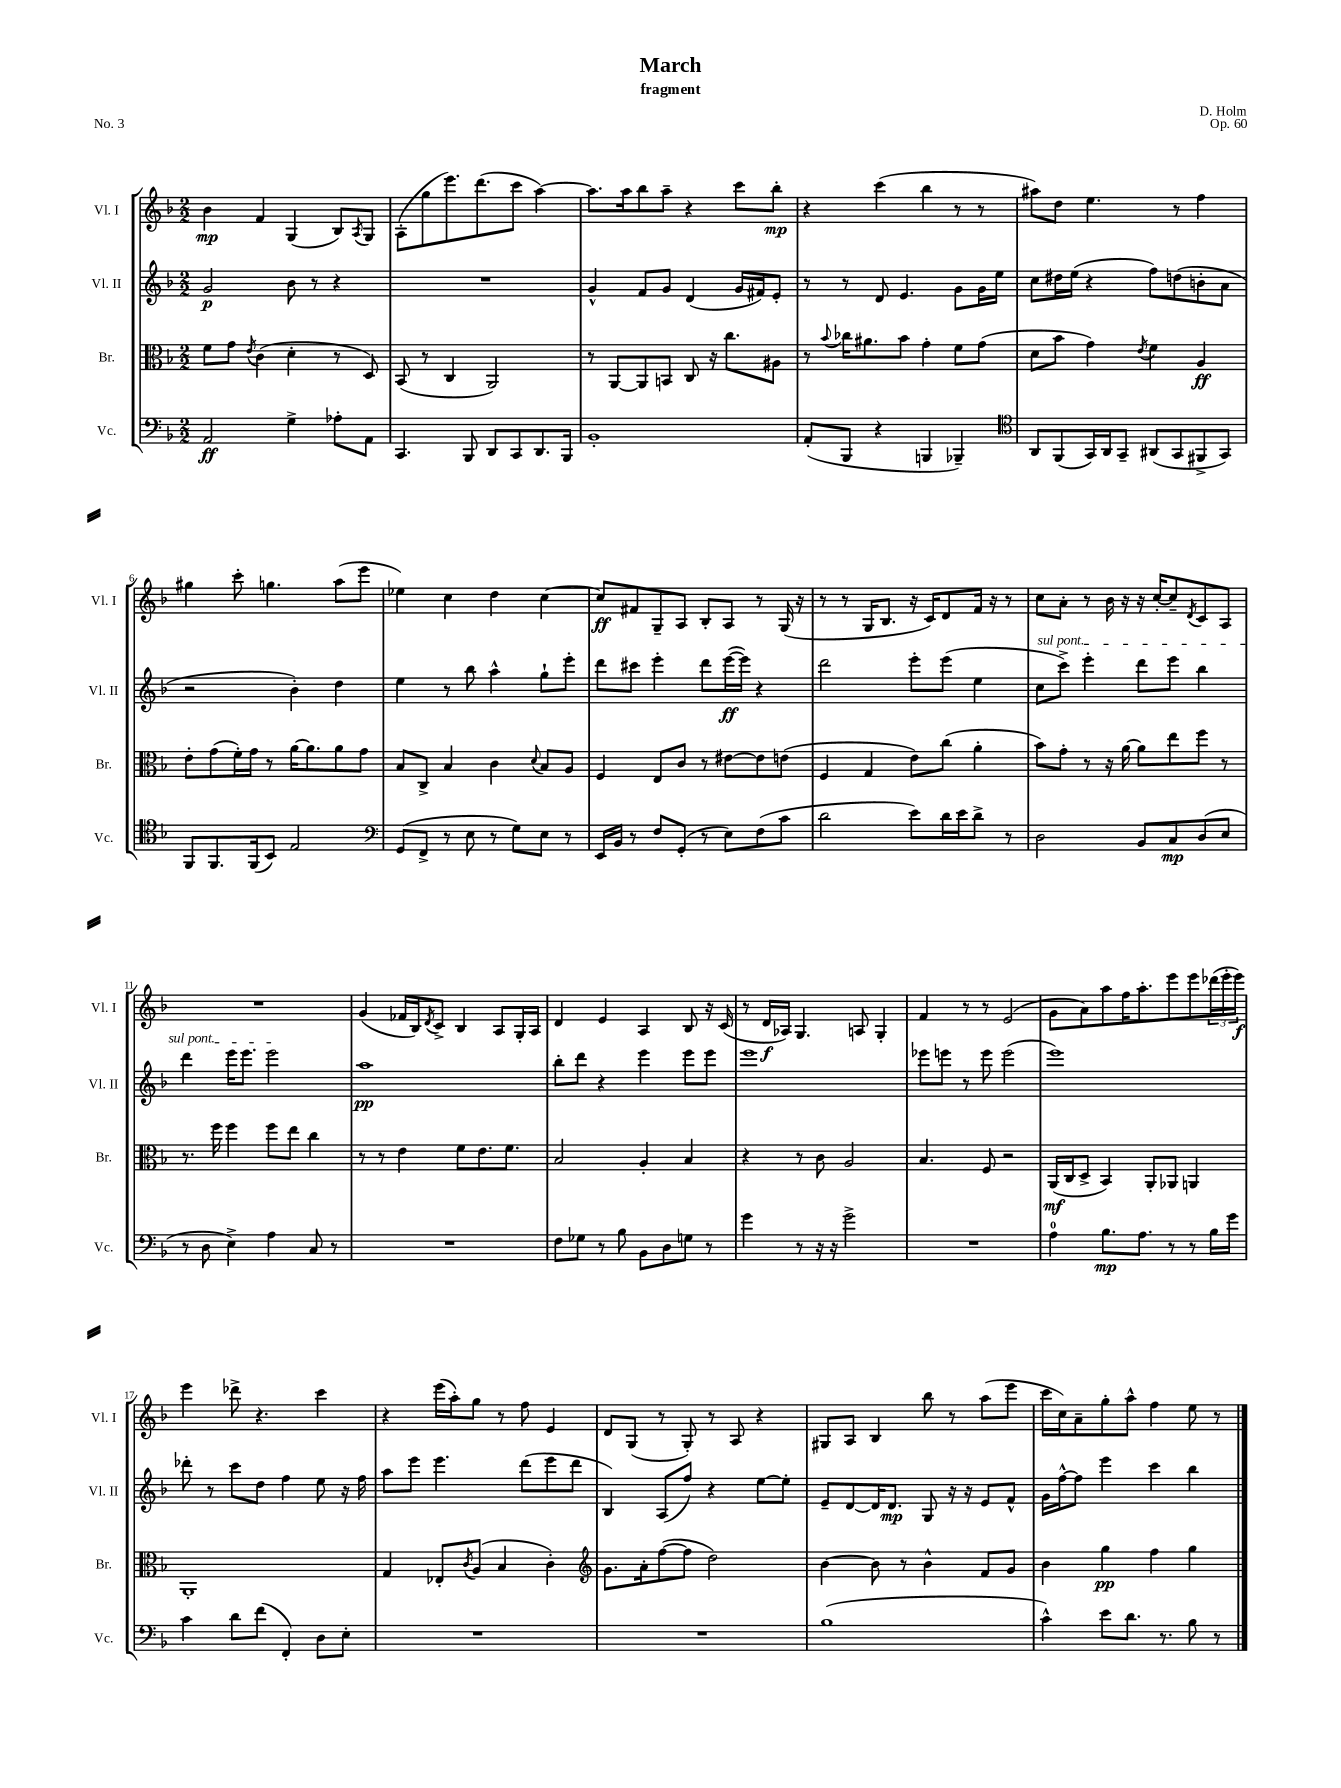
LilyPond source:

\header { title = "March" composer = "D. Holm" subtitle = "fragment" opus = "Op. 60" piece = "No. 3" }
<<
\new StaffGroup <<
\new Staff = "s0" \with { instrumentName = "Vl. I" shortInstrumentName = "Vl. I" } {
    \clef treble \key f \major \numericTimeSignature \time 2/2
    bes'4\mp f'4 g4( bes8) \acciaccatura { a8 } g8 |
    a8-.( g''8 e'''8.) d'''8.( c'''8 a''4~) |
    a''8. a''16 bes''8 a''8-- r4 c'''8 bes''8-.\mp |
    r4 c'''4( bes''4 r8 r8 |
    ais''8) d''8 e''4. r8 f''4 |
    gis''4 c'''8-. g''4. a''8( e'''8 |
    ees''4) c''4 d''4 c''4~ |
    c''8\ff fis'8 g8-- a8 bes8-. a8 r8 g16( r16 |
    r8 r8 g16 bes8. r16 c'16) d'8 f'16 r16 r8 |
    c''8 a'8-. r8 bes'16 r16 r16 c''16~-. c''8-- \acciaccatura { d'8 } c'8 a8 |
    R1 |
    g'4( fes'16 bes16) \acciaccatura { d'8 } c'8-> bes4 a8 g16-. a16 |
    d'4 e'4 a4 bes8 r16 c'16( |
    r8 d'16\f aes16) g4. a8 g4-. |
    f'4 r8 r8 e'2( |
    g'8 a'8) a''8 f''16 a''8.-. e'''8 e'''8 \tuplet 3/2 { des'''16( e'''16-. e'''16\f) } |
    e'''4 des'''8-> r4. c'''4 |
    r4 e'''16( a''16-.) g''8 r8 f''8 e'4 |
    d'8 g8( r8 g8-.) r8 a8 r4 |
    gis8 a8 bes4 bes''8 r8 a''8( e'''8 |
    c'''16 c''16) a'8-- g''8-. a''8-^ f''4 e''8 r8 \bar "|." |
}
\new Staff = "s1" \with { instrumentName = "Vl. II" shortInstrumentName = "Vl. II" } {
    \clef treble \key f \major \numericTimeSignature \time 2/2
    g'2\p bes'8 r8 r4 |
    R1 |
    g'4-^ f'8 g'8 d'4( g'16 fis'16) e'8-. |
    r8 r8 d'8 e'4. g'8 g'16 e''16 |
    c''8 dis''16 e''16( r4 f''8) d''8( b'8-. a'8 |
    r2 bes'4-.) d''4 |
    e''4 r8 bes''8 a''4-^ g''8-! e'''8-. |
    d'''8 cis'''8 e'''4-. d'''8 e'''16~\ff( e'''16) r4 |
    d'''2 e'''8-. e'''8( e''4 |
    \once \override TextSpanner.bound-details.left.text = \markup { \italic "sul pont." } c''8\startTextSpan c'''8->) e'''4-. d'''8 e'''8 bes''4 |
    d'''4 e'''16 e'''8. e'''2\stopTextSpan |
    a''1\pp |
    bes''8-. d'''8 r4 e'''4 e'''8 e'''8 |
    e'''1 |
    ees'''8 e'''8 r8 e'''8 e'''2( |
    e'''1) |
    des'''8-. r8 c'''8 d''8 f''4 e''8 r16 f''16 |
    a''8 e'''8 e'''4. d'''8( e'''8 d'''8 |
    bes4) a8( f''8) r4 e''8~ e''8-. |
    e'8-- d'8~ d'16 d'8.\mp g8 r16 r16 e'8 f'8-^ |
    g'16 f''16~-^ f''8 e'''4 c'''4 bes''4 \bar "|." |
}
\new Staff = "s2" \with { instrumentName = "Br." shortInstrumentName = "Br." } {
    \clef alto \key f \major \numericTimeSignature \time 2/2
    f'8 g'8 \acciaccatura { e'8 } c'4( d'4-. r8 d8) |
    bes,8( r8 c4 a,2) |
    r8 a,8~ a,8 b,8 c8 r16 c''8. ais8 |
    r8 \appoggiatura { bes'8 } ces''16 ais'8. bes'8 g'4-. f'8 g'8( |
    d'8 bes'8 g'4) \acciaccatura { e'8 } f'4 a4\ff |
    e'8-. g'8( f'16-.) g'16 r8 a'16~ a'8. a'8 g'8 |
    bes8 c8-> bes4 c'4 \appoggiatura { d'8 } bes8 a8 |
    f4 e8 c'8 r8 eis'8~ eis'8 e'8( |
    f4 g4 e'8) c''8( a'4-. |
    bes'8) g'8-. r8 r16 a'16~ a'8 e''8 f''8 r8 |
    r8. f''16 f''4 f''8 e''8 c''4 |
    r8 r8 e'4 f'8 e'8. f'8. |
    bes2 a4-. bes4 |
    r4 r8 c'8 a2 |
    bes4. f8 r2 |
    a,16\mf( c16 d8-> bes,4) a,8-. aes,8 a,4 |
    a,1-. |
    g4 ees8-. \acciaccatura { c'8 } a8( bes4 c'4-.) |
    \clef treble g'8. a'16-. f''8~( f''8 d''2) |
    bes'4~ bes'8 r8 bes'4-^ f'8 g'8 |
    bes'4 g''4\pp f''4 g''4 \bar "|." |
}
\new Staff = "s3" \with { instrumentName = "Vc." shortInstrumentName = "Vc." } {
    \clef bass \key f \major \numericTimeSignature \time 2/2
    a,2\ff g4-> aes8-. a,8 |
    c,4. bes,,8 d,8 c,8 d,8. bes,,16 |
    bes,1-. |
    a,8-.( bes,,8 r4 b,,4 bes,,4--) |
    \clef tenor a,8 f,8( g,16) a,16 g,8-- ais,8( g,8 fis,8-> g,8) |
    f,8 f,8. f,16( bes,8) e2 |
    \clef bass g,8( f,8-> r8 e8 r8 g8) e8 r8 |
    e,16 bes,16 r8 f8 g,8-.( r8 e8) f8( c'8 |
    d'2 e'8) d'16 e'16 d'8-> r8 |
    d2 bes,8 c8\mp d8( e8 |
    r8 d8 e4->) a4 c8 r8 |
    R1 |
    f8 ges8 r8 bes8 bes,8 d8 g8 r8 |
    g'4 r8 r16 r16 g'2-> |
    R1 |
    a4-0 bes8.\mp a8. r8 r8 bes16 g'16 |
    c'4 d'8 f'8( f,4-.) d8 e8-. |
    R1 |
    R1 |
    bes1( |
    c'4-^) e'8 d'8. r8. bes8 r8 \bar "|." |
}
>>
>>
